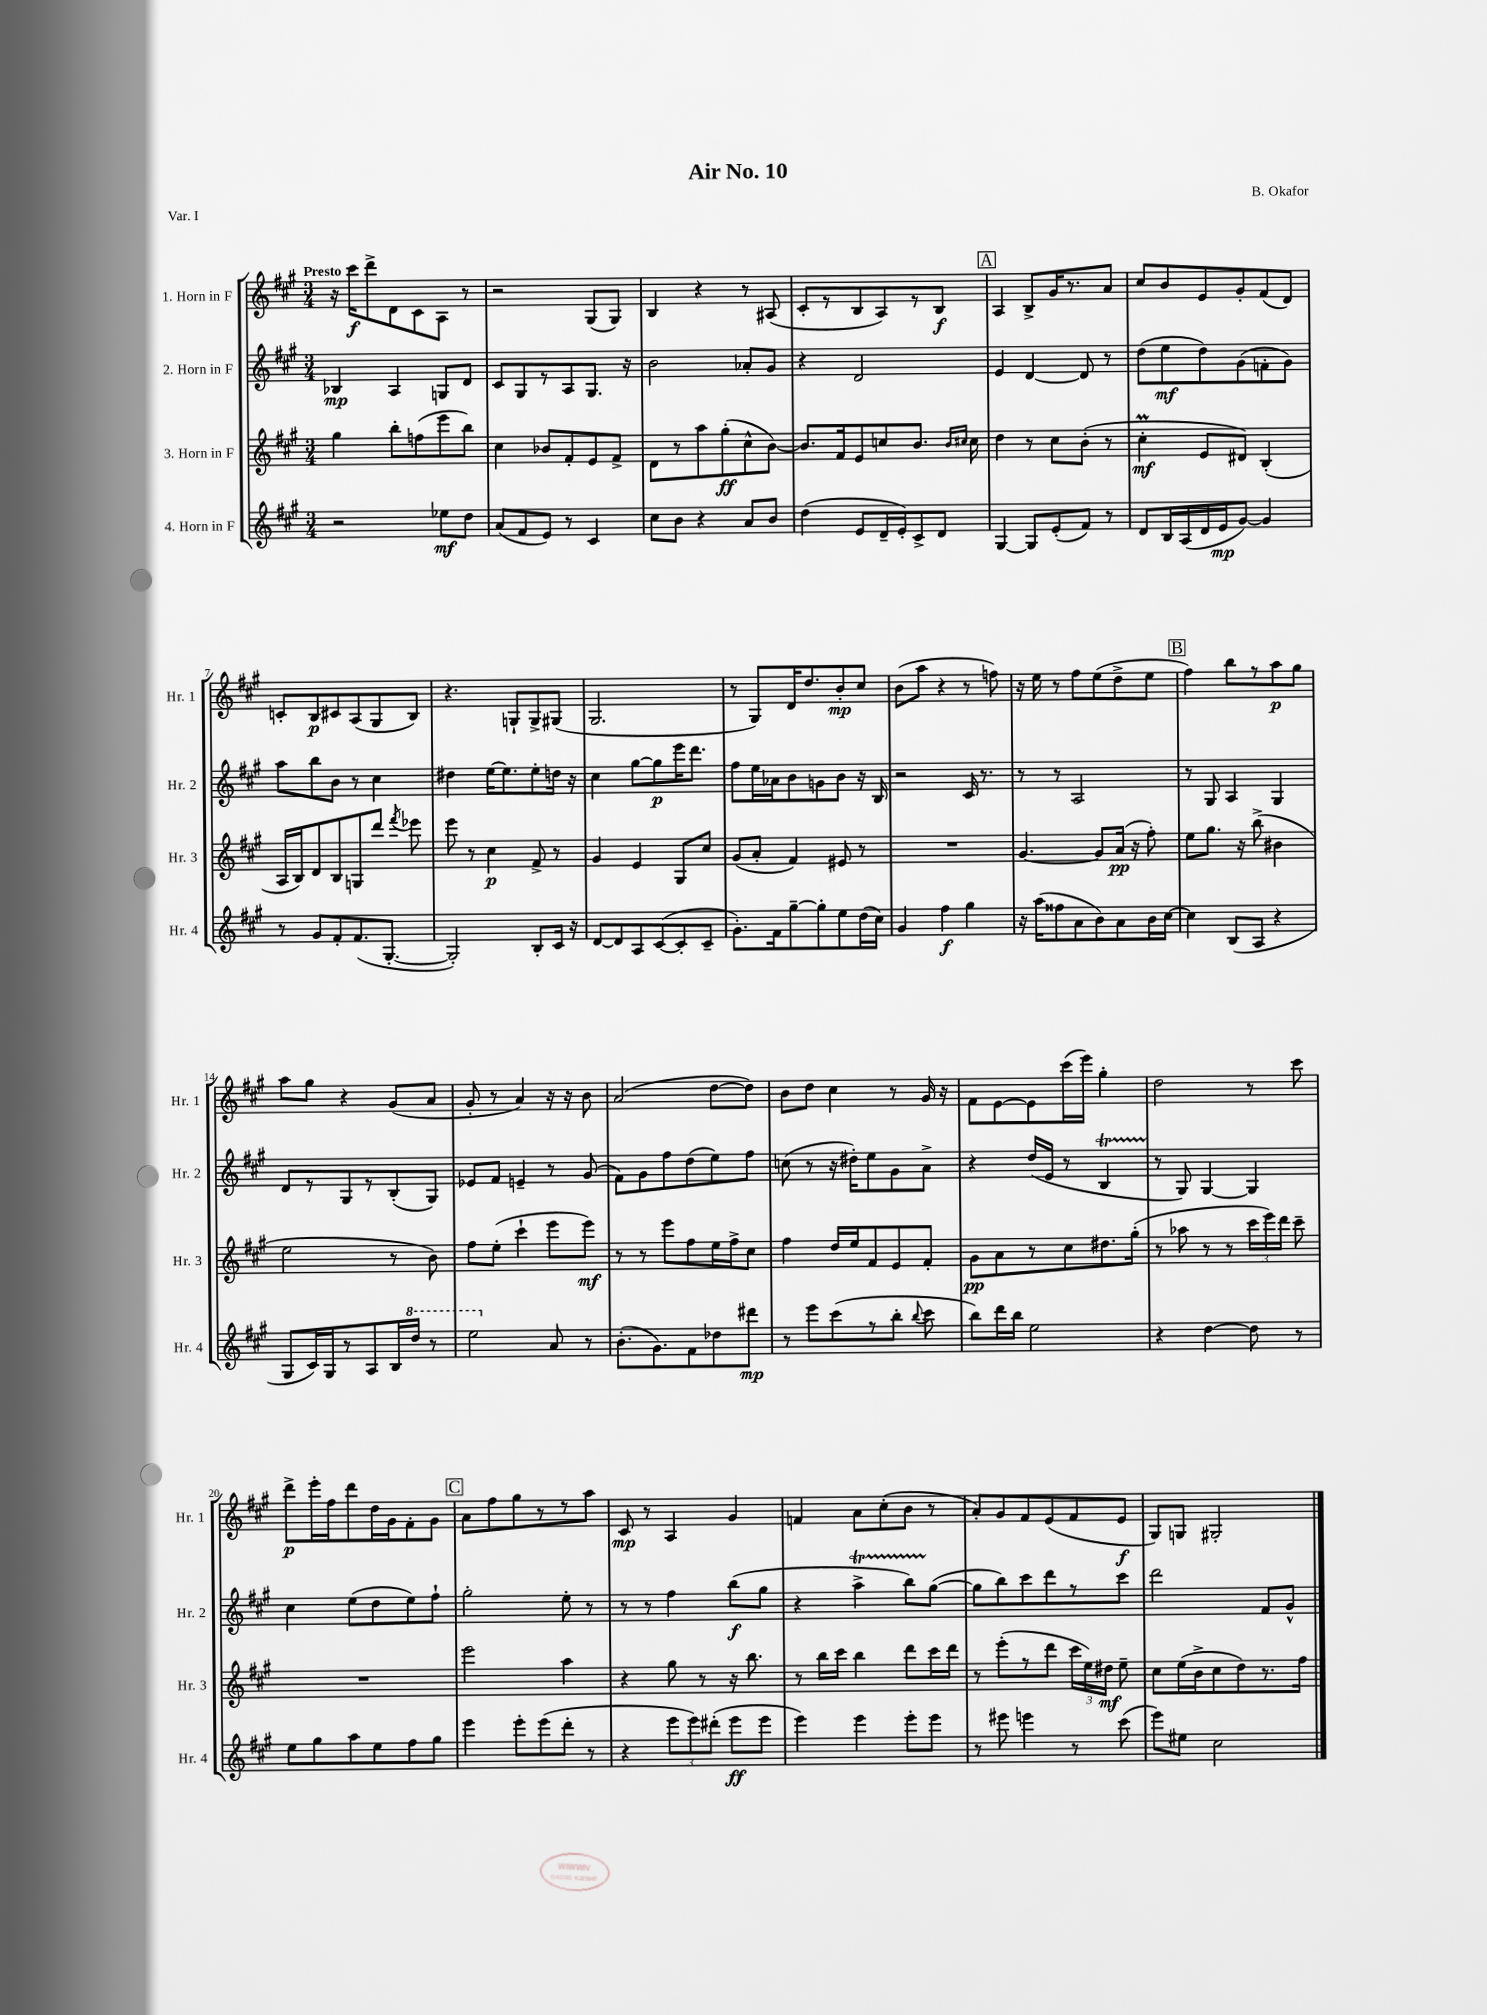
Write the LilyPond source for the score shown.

\header { title = "Air No. 10" composer = "B. Okafor" piece = "Var. I" }
<<
\new StaffGroup <<
\new Staff = "s0" \with { instrumentName = "1. Horn in F" shortInstrumentName = "Hr. 1" } {
    \clef treble \key a \major \numericTimeSignature \time 3/4 \tempo "Presto"
    \autoBeamOff r16 cis'''16[\f d'''8-> d'8 cis'8 a8] r8 |
    r2 gis8[( gis8]) |
    b4 r4 r8 ais8( |
    cis'8[-. r8 b8 a8) r8 b8]\f |
    \mark \markup { \box "A" } a4 b8[-> gis'16 r8. a'8] |
    cis''8[ b'8 e'8 gis'8-. fis'8( d'8]) |
    c'8[-. b8\p cis'8 a8( gis8 b8]) |
    r4. g8[-! g8-> gis8]( |
    gis2. |
    r8 gis8[) d'16 d''8. b'8-.\mp cis''8] |
    b'8[( a''8] r4 r8 f''8) |
    r16 e''16 r8 fis''8[ e''8( d''8-> e''8] |
    \mark \markup { \box "B" } fis''4) b''8[ r8 a''8\p gis''8] |
    a''8[ gis''8] r4 gis'8[( a'8] |
    gis'8-. r8 a'4) r16 r16 b'8 |
    a'2( d''8[~ d''8]) |
    b'8[ d''8] cis''4 r8 gis'16 r16 |
    fis'8[ e'8~ e'8 cis'''16( e'''16]) gis''4-. |
    d''2 r8 cis'''8 |
    d'''8[->\p e'''16-. fis''16 d'''8 d''16 gis'16 fis'8-. gis'8] |
    \mark \markup { \box "C" } a'8[ fis''8 gis''8 r8 r8 a''8] |
    cis'8\mp r8 a4 gis'4 |
    f'4 a'8[ cis''8-.( b'8] r8 |
    a'8[-.) gis'8 fis'8 e'8( fis'8 e'8]\f |
    gis8[) g8] gis2-. \bar "|." |
}
\new Staff = "s1" \with { instrumentName = "2. Horn in F" shortInstrumentName = "Hr. 2" } {
    \clef treble \key a \major \numericTimeSignature \time 3/4
    \autoBeamOff bes4\mp a4 g8[ d'8] |
    cis'8[ gis8 r8 a8 gis8.] r16 |
    b'2 aes'8[-. gis'8] |
    r4 d'2 |
    \mark \markup { \box "A" } e'4 d'4~ d'8 r8 |
    d''8[( e''8\mf d''8) gis'8( f'8-. gis'8]) |
    a''8[ b''8 b'8] r8 cis''4 |
    dis''4 e''16[~ e''8. e''8-. d''16] r16 |
    cis''4 gis''8[~ gis''8\p e'''16 d'''8.] |
    fis''8[ e''16 aes'16 b'8 g'8 b'8] r16 b16 |
    r2 cis'16 r8. |
    r8 r8 a2 |
    \mark \markup { \box "B" } r8 gis8 a4 gis4 |
    d'8[ r8 gis8 r8 b8-.( gis8]) |
    ees'8[ fis'8] e'4-- r8 gis'8( |
    fis'8[) gis'8 fis''8 d''8( e''8) fis''8] |
    c''8( r8 r16 dis''16[-.) e''8 gis'8 a'8]-> |
    r4 d''16[( e'16] r8 b4\startTrillSpan |
    r8\stopTrillSpan gis8) gis4~ gis4 |
    cis''4 e''8[( d''8 e''8) fis''8]-! |
    \mark \markup { \box "C" } gis''2-. e''8-. r8 |
    r8 r8 fis''4 b''8[\f( gis''8] |
    r4 a''4->\startTrillSpan b''8[) gis''8]~\stopTrillSpan( |
    gis''8[ b''8) cis'''8 d'''8 r8 cis'''8] |
    d'''2 fis'8[ gis'8]-^ \bar "|." |
}
\new Staff = "s2" \with { instrumentName = "3. Horn in F" shortInstrumentName = "Hr. 3" } {
    \clef treble \key a \major \numericTimeSignature \time 3/4
    \autoBeamOff gis''4 b''8[-. f''8( e'''8 b''8]) |
    cis''4 bes'8[ fis'8-. e'8 fis'8]-> |
    d'8[ r8 a''8 gis''8-.\ff( cis''8-^ b'8]~) |
    b'8.[ fis'16 e'8 c''8 b'8.] \grace { b'16[ cis''16] } cis''16 |
    \mark \markup { \box "A" } d''4 r8 cis''8[ b'8]-.( r8 |
    cis''4-.\prall\mf e'8[ dis'8]) b4-.( |
    a16[ b16) d'8 b8 g8 d'''8] \acciaccatura { fis'''8 } ees'''8 |
    e'''8 r8 cis''4\p fis'8-> r8 |
    gis'4 e'4 gis8[ cis''8] |
    gis'8[( a'8]-. fis'4) eis'8 r8 |
    R2. |
    gis'4.~ gis'8[ a'16]\pp( r16 fis''8-.) |
    \mark \markup { \box "B" } e''8[ gis''8.] r16 b''8->( bis'4 |
    e''2 r8 b'8) |
    fis''8[ e''8]-.( cis'''4-! e'''8[ e'''8]\mf) |
    r8 r8 e'''8[ fis''8 e''16 fis''16-> cis''8] |
    fis''4 d''16[ e''16 fis'8 e'8 fis'8]-. |
    gis'8[\pp a'8 r8 cis''8 dis''8. gis''16]-.( |
    r8 aes''8 r8 r8 \tuplet 3/2 { cis'''16[ e'''16) d'''16] } cis'''8-- |
    R2. |
    \mark \markup { \box "C" } e'''2 a''4 |
    r4 gis''8 r8 r16 b''8. |
    r8 b''16[ cis'''16] b''4 d'''8[ cis'''16 d'''16] |
    r8 e'''8[-.( r8 d'''8] \tuplet 3/2 { cis'''16[ e''16) dis''16]\mf } e''8-- |
    cis''8[ e''16( b'16-> cis''8 d''8) r8. fis''16] \bar "|." |
}
\new Staff = "s3" \with { instrumentName = "4. Horn in F" shortInstrumentName = "Hr. 4" } {
    \clef treble \key a \major \numericTimeSignature \time 3/4
    \autoBeamOff r2 ees''8[\mf d''8] |
    a'8[( fis'8 e'8]) r8 cis'4 |
    cis''8[ b'8] r4 a'8[ b'8] |
    d''4( e'8[ d'16-- e'16-.) cis'8-> d'8] |
    \mark \markup { \box "A" } gis4~ gis8[ e'8-.( fis'8]) r8 |
    d'8[ b16 a16( d'16 e'16\mp gis'8]~) gis'4 |
    r8 gis'8[ fis'8-. fis'8.( gis8.]~-. |
    gis2-.) b8[-. cis'16] r16 |
    d'8[~ d'8 a8 cis'8~( cis'8-. cis'8]-- |
    gis'8.[-.) fis'16 gis''8~-- gis''8-. e''8 d''16( cis''16]) |
    gis'4 fis''4\f gis''4 |
    r16 a''16[( fisis''8 a'8 b'8) a'8 b'16 cis''16]~ |
    \mark \markup { \box "B" } cis''4 b8[( a8] r4 |
    gis8[ cis'16) gis16 r8 a8 b16 \ottava #1 d'''16] r8 |
    e'''2 \ottava #0 a'8 r8 |
    b'8.[-.( gis'8.) fis'8 des''8 dis'''8]\mp |
    r8 e'''8[ cis'''8( r8 b''8]-. \appoggiatura { b''8 } cis'''8 |
    b''8[) d'''16 b''16] e''2 |
    r4 d''4~ d''8 r8 |
    e''8[ gis''8 a''8 e''8 fis''8 gis''8] |
    \mark \markup { \box "C" } e'''4 e'''8[-. e'''8( d'''8]-. r8 |
    r4 \tuplet 3/2 { e'''8[ e'''8) dis'''8]-.( } e'''8[\ff e'''8] |
    e'''4) e'''4 e'''8[-. e'''8] |
    r8 eis'''8 e'''4 r8 cis'''8( |
    e'''8[) eis''8] cis''2 \bar "|." |
}
>>
>>
